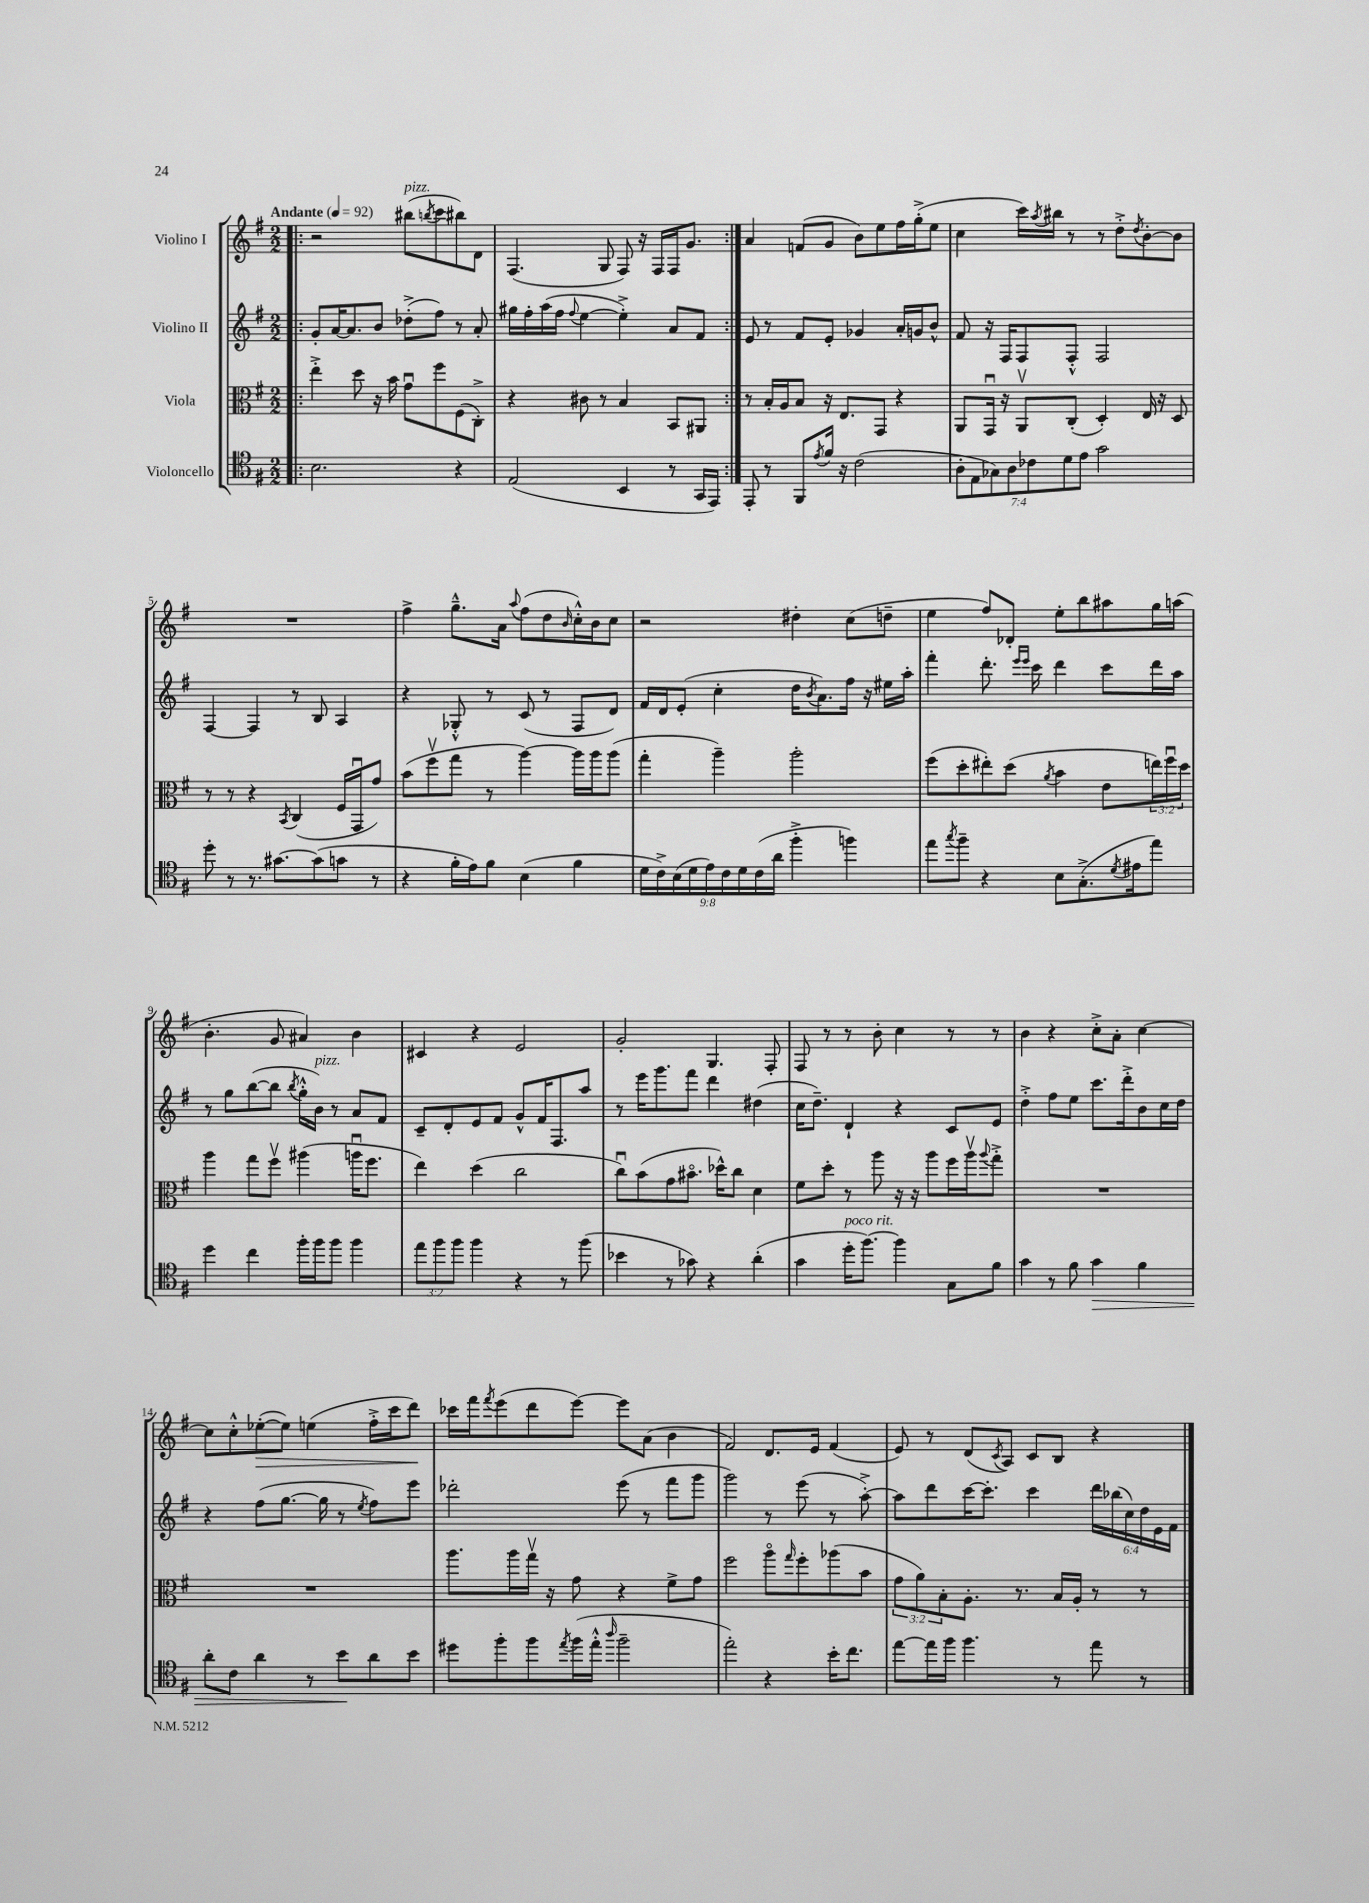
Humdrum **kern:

**kern	**kern	**kern	**kern
*staff4	*staff3	*staff2	*staff1
*clefC4	*clefC3	*clefG2	*clefG2
*k[f#]	*k[f#]	*k[f#]	*k[f#]
*M2/2	*M2/2	*M2/2	*M2/2
*MM92	*MM92	*MM92	*MM92
=!|:	=!|:	=!|:	=!|:
2.B	4ee'^	8g'	2r
.	.	[16a	.
.	.	8.a]	.
.	8dd	.	.
.	16r	8b	.
.	16b	.	.
.	8gu	(8dd-'^	(8bb#
.	.	.	8qbb
.	8ff#	8ff#)	8ccc
4r	(8F#	8r	8bb#)
.	8C'^)	8a'	8d
=	=	=	=
(2E	4r	16gg#	(4.F#
.	.	16ff#'	.
.	.	(16aa	.
.	.	16ff#	.
.	.	8qqff#	.
.	8c#	[4ee	.
.	8r	.	8G
4BB	4B	4ee'^])	8F#)
.	.	.	16r
.	.	.	16F#
8r	8BB	8a	16F#
.	.	.	8.g
16GG	8AA#	8f#	.
16EE)	.	.	.
=:|!	=:|!	=:|!	=:|!
8EE'	8r	8e	4a
8r	16B'	8r	.
.	16A	.	.
8FF#	8B	8f#	(8f
8qe	.	.	.
16f#	16r	8e'	8g
16r	8.E	.	.
(2c	.	4g-	8b)
.	8GG	.	8ee
.	4r	16a'	16ff#
.	.	16g	(16gg'^
.	.	8b^^	8ee
=	=	=	=
14A'	8AA	8f#	4cc
14E	.	.	.
.	16GGu	16r	.
14G-)	.	.	.
.	16r	16F#	.
14A	.	.	.
.	8AAv	8F#	16ccc)
14c-	.	.	.
.	.	.	8qaa
.	.	.	16bb#
14d	.	.	.
.	(8C'	8F#'^^	8r
14e	.	.	.
2g	4D')	2F#	8r
.	.	.	8dd'^
.	.	.	8qdd
.	16E	.	[8b'
.	16r	.	.
.	8D	.	8b]
=	=	=	=
8dd'	8r	[4F#	1r
8r	8r	.	.
8.r	4r	4F#]	.
[8.g#	.	.	.
.	8qBB	.	.
.	(4C	8r	.
(8g#]	.	8B	.
8g	16F#	4A	.
.	16GGu	.	.
8r	8g)	.	.
=	=	=	=
4r	(8b	4r	4ff#^
.	8ff#v	.	.
16f#'	8gg	8G-'^^	8.gg~^^
16e)	.	.	.
8f#	8r	8r	.
.	.	.	16a
.	.	.	8qqaa
(4B	[4aa)	(8c	(8ff#
.	.	8r	8dd
.	.	.	16qqb
4f#	16aa]	8F#	16cc'^^)
.	16aa	.	16b
.	(8aa	8d)	8cc
=	=	=	=
18d	4gg'	16f#	2r
18c^)	.	.	.
.	.	16d	.
(18B	.	.	.
.	.	(8e'	.
18d	.	.	.
18e)	.	.	.
.	4aa~)	4cc'	.
18c	.	.	.
18d	.	.	.
(18c	.	.	.
18a	.	.	.
4ff#'^	2aa'	16dd	4dd#'
.	.	8qb	.
.	.	8.a)	.
4ff)	.	16ff#	(8cc
.	.	16r	.
.	.	16ee#	8dd~
.	.	16aa'	.
=	=	=	=
8ee	(8ff#	4fff#'	4ee
8qgg	.	.	.
8ff#~	8dd'	.	.
4r	8ee#')	8.ddd'	8ff#)
.	(8dd	.	8d-'
.	.	16qqeee	.
.	.	16qqeee	.
.	.	16ccc	.
.	8qa	.	.
8B	4b	4ddd	8ee'
(8.G'^	.	.	8bb
.	8e	8ccc	8aa#
8qd	.	.	.
16e#	.	.	.
8ee)	24ee)	16ddd	16gg
.	24ff#u	.	.
.	.	16aa	(16aa
.	24dd	.	.
=	=	=	=
4dd	4aa	8r	4.b'
.	.	8gg	.
4cc	8gg	([8bb	.
.	8ff#v	8bb]	8g
.	.	8qbb	.
16ff#'	(4aa#	16gg'^^	4a#)
16ff#	.	16b)	.
8ff#	.	8r	.
4ff#	16aau	8a	4b
.	8.ff#	.	.
.	.	8f#	.
=	=	=	=
12ee	4ee)	8c~	4c#
12ff#	.	.	.
.	.	8d'	.
12ff#	.	.	.
4ff#	(4dd	8e	4r
.	.	8f#	.
4r	2cc	8g^^	2e
.	.	16f#	.
.	.	8.F#	.
8r	.	.	.
(8ff#	.	8aa	.
=	=	=	=
4b-	8ccu)	8r	2g'
.	(8b	16eee	.
.	.	8.ggg	.
8r	8g	.	.
8g-)	8.b#o	8fff#	.
4r	.	4ddd	4.G
.	16dd-^^)	.	.
.	8cc	.	.
(4a'	4d	(4dd#	.
.	.	.	8F#'
=	=	=	=
4g	8f#	16cc	8F#
.	.	8.dd~)	.
.	8dd'	.	8r
16dd'	8r	4d`	8r
[8.ff#)	.	.	.
.	8aa	.	8b'
4ff#]	16r	4r	4cc
.	16r	.	.
.	8aa	.	.
8G	16ff#	8c	8r
.	16aav	.	.
.	8qqaa	.	.
8f#	8gg'^	8e	8r
=	=	=	=
4g	1r	4dd'^	4b
8r	.	8ff#	4r
8f#	.	8ee	.
4g	.	8.ccc	8cc'^
.	.	.	8a'
.	.	16ddd'^	.
4f#	.	8b	[4cc
.	.	16cc	.
.	.	16dd	.
=	=	=	=
8a'	1r	4r	8cc]
8c	.	.	8cc'^^
4a	.	(8ff#	([8ee-'
.	.	[8.gg	8ee-])
8r	.	.	(4ee
.	.	16gg]	.
8b	.	8r	.
.	.	8qee	.
8a	.	8ff#)	16ff#'^
.	.	.	16ccc
8b	.	8eee	8ddd)
=	=	=	=
8dd#	8.aa	2ddd-'	16ccc-
.	.	.	16fff#
.	.	.	8qfff#
8ff#'	.	.	(8eee
.	16aa	.	.
8ff#	16ggv	.	8ddd
.	16r	.	.
8qee	.	.	.
(16ff#	8g	.	[8eee)
16ee'^^	.	.	.
16qqaa	.	.	.
2ff#~	4r	(8eee	8eee]
.	.	8r	(8a
.	8f#^	8fff#	4b
.	8g	8ggg	.
=	=	=	=
2ee')	2ff#	2ggg)	2f#)
4r	8aao	8r	8.d
.	16qqgg	.	.
.	8ff#'	(8eee	.
.	.	.	16e
16b'	(8aa-	8r	(4f#
8.cc	.	.	.
.	8b	[8aa'^)	.
=	=	=	=
[8ee	12g	8aa]	8e)
.	12a)	.	.
16ee]	.	8ddd	8r
.	12B'	.	.
16ff#	.	.	.
4.ff#	8.A'	[16ccc	(8d
.	.	8.ccc']	.
.	.	.	8qc
.	.	.	8A)
.	8.r	.	.
.	.	4ccc	8c
8r	16B	.	8B
.	16A'	.	.
8ee	8r	24ddd	4r
.	.	(24bb-	.
.	.	24cc)	.
8r	8r	24dd	.
.	.	24e	.
.	.	24f#	.
==	==	==	==
*-	*-	*-	*-
